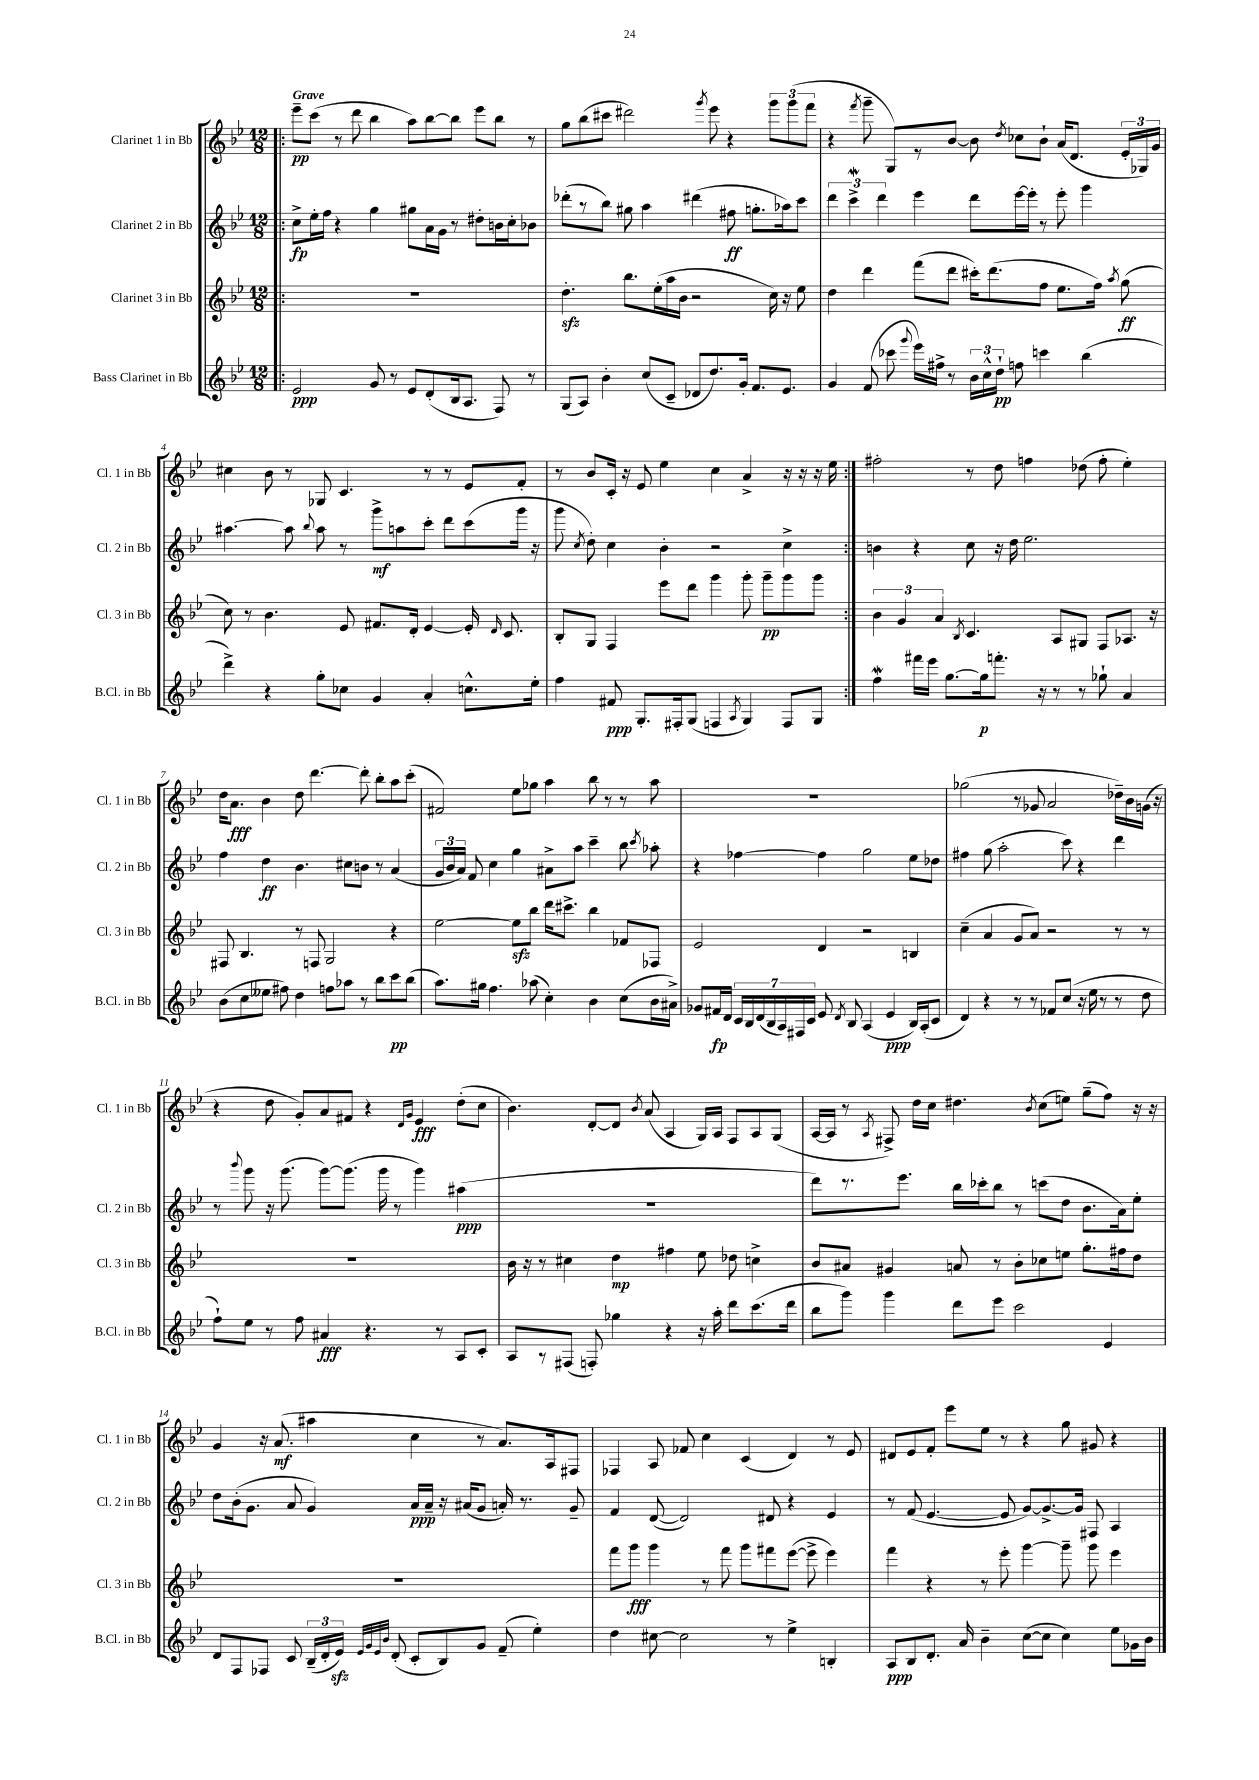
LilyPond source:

<<
\new StaffGroup <<
\new Staff = "s0" \with { instrumentName = "Clarinet 1 in Bb" shortInstrumentName = "Cl. 1 in Bb" } {
    \clef treble \key bes \major \numericTimeSignature \time 12/8 \tempo "Grave"
    \autoBeamOff \repeat volta 2 { \bar ".|:" ees'''8[--\pp c'''8]( r8 d'''8 bes''4 a''8[) bes''8~ bes''8] ees'''8[ bes''8] r8 |
    g''8[ bes''8( cis'''8] dis'''2) \acciaccatura { g'''8 } ees'''8 r4 \tuplet 3/2 { g'''8[ g'''8( f'''8] } |
    r4 \acciaccatura { f'''8 } g'''8-- g8[) r8 bes'8]~ bes'8 \acciaccatura { d''8 } ces''8[ bes'8]-! a'16[( d'8.] \tuplet 3/2 { ees'16[-. ges16) g'16] } |
    cis''4 bes'8 r8 ges8 c'4. r8 r8 ees'8[ f'8]-. |
    r8 bes'8[ c'16]-. r16 ees'8 ees''4 c''4 a'4-> r16 r16 r16 ees''16 | }
    fis''2-. r8 d''8 f''4 des''8( f''8-. ees''4-.) |
    d''16[ a'8.]\fff bes'4 d''8 d'''4.~ d'''8-. bes''8[-. a''8 c'''8]-.( |
    fis'2) ees''8[ ges''8] a''4 bes''8 r8 r8 a''8 |
    R1. |
    ges''2( r8 ges'8 a'2 des''16[--) bes'16 g'16]( r16 |
    r4 d''8 g'8[-.) a'8 fis'8] r4 \grace { d'16[ g'16] } ees'4\fff d''8[-.( c''8] |
    bes'4.) d'8[~-. d'8] \acciaccatura { bes'8 } a'8( a4 g16[) a16] f8[ a8 g8]( |
    a16[~ a16] r8 \acciaccatura { a8 } fis8->) d''16[ c''16] dis''4. \acciaccatura { bes'8 } c''8[( e''8]) g''8[--( f''8]) r16 r16 |
    g'4 r16 a'8.\mf( ais''4 c''4 r8 a'8.[) a16 fis8] |
    fes4 a8 fes'8 c''4 c'4( d'4) r8 ees'8 |
    dis'8[ ees'8 f'8]-. ees'''8[ ees''8] r8 r4 g''8 gis'8 r4 \bar "|." |
}
\new Staff = "s1" \with { instrumentName = "Clarinet 2 in Bb" shortInstrumentName = "Cl. 2 in Bb" } {
    \clef treble \key bes \major \numericTimeSignature \time 12/8
    \autoBeamOff \repeat volta 2 { \bar ".|:" c''8[->\fp ees''16-. f''16] r4 g''4 gis''8[ a'16 g'16] r8 dis''8[-. b'16 c''16-. bes'8] |
    des'''8[-.( r8 bes''8]) gis''8 a''4 dis'''4( fis''8\ff g''8.[-. aes''16) c'''8] |
    \tuplet 3/2 { d'''4 c'''4->\mordent d'''4 } ees'''4 d'''8[ ees'''16~ ees'''16]-. r8 ees'''8-. g'''4 |
    ais''4.~ ais''8 \appoggiatura { bes''8 } ais''8 r8 g'''8[->\mf a''8 c'''8]-. d'''8[ c'''8( g'''16] r16 |
    g'''8 \acciaccatura { c''8 } d''8-.) c''4 bes'4-. r2 c''4-> | }
    b'4 r4 c''8 r16 d''16 ees''2. |
    f''4 d''4\ff bes'4. cis''8[ b'8] r8 a'4( |
    \tuplet 3/2 { g'16[ bes'16 a'16]) } f'8 c''4 g''4 ais'8[-> a''8] c'''4-- bes''8 \acciaccatura { c'''8 } aes''8-. |
    r4 fes''4~ fes''4 g''2 ees''8[ des''8] |
    fis''4 g''8( a''2-. c'''8) r4 d'''4 |
    r8 \appoggiatura { bes'''8 } g'''8 r16 g'''8.( g'''8[~) g'''8.]( g'''16 r8 g'''4) ais''4\ppp( |
    R1. |
    d'''8[) r8. ees'''8.] bes''16[ ces'''16-. bes''8] r8 c'''8[( d''8] bes'8.[ a'16) ees''8]-. |
    d''8[ bes'16-.( g'8.] a'8 g'4) a'16[\ppp a'16]-- r16 ais'16[( g'8] a'16-.) r8. g'8-- |
    f'4 d'8~( d'2) dis'8 r4 ees'4 |
    r8 f'8( ees'4.~ ees'8 g'8[~) g'8.~-> g'16] fis8 a4 \bar "|." |
}
\new Staff = "s2" \with { instrumentName = "Clarinet 3 in Bb" shortInstrumentName = "Cl. 3 in Bb" } {
    \clef treble \key bes \major \numericTimeSignature \time 12/8
    \autoBeamOff \repeat volta 2 { \bar ".|:" R1. |
    d''4.-.\sfz bes''8.[ ees''16-.( a''16 bes'16] r2 c''16) r16 ees''8 |
    d''4 d'''4 f'''8[( d'''8] cis'''16[-.) d'''8.( f''8] ees''8.[ f''16]) \acciaccatura { a''8 } g''8\ff( |
    c''8) r8 bes'4. ees'8 fis'8.[ d'16]-. ees'4~ ees'16-. \grace { d'16 } c'8. |
    bes8[-. g8] f4 ees'''8[ d'''8] g'''4 g'''8-. g'''8[--\pp g'''8 g'''8] | }
    \tuplet 3/2 { bes'4 g'4 a'4 } \acciaccatura { bes8 } c'4. a8[ gis8] f8[ aes8.] r16 |
    fis8 bes4. r8 f8 g2 r4 |
    ees''2~ ees''8[\sfz bes''8] d'''16[ cis'''8.]-> bes''4 fes'8[ fes8] |
    ees'2 d'4 r2 b4 |
    c''4--( a'4 g'8[ a'8]) r2 r8 r8 |
    R1. |
    bes'16 r16 r8 cis''4 d''4\mp fis''4 ees''8 des''8 c''4-> |
    bes'8[ ais'8] gis'4 a'8 r8 bes'8[-. ces''8 e''8] g''8.[-. fis''16 d''8] |
    R1. |
    f'''8[ g'''8]\fff g'''4 r8 f'''8 g'''8[ fis'''8 ees'''8]~( ees'''8-> ees'''4) |
    f'''4 r4 r8 ees'''8-. g'''4~ g'''8-- g'''8 ees'''4 \bar "|." |
}
\new Staff = "s3" \with { instrumentName = "Bass Clarinet in Bb" shortInstrumentName = "B.Cl. in Bb" } {
    \clef treble \key bes \major \numericTimeSignature \time 12/8
    \autoBeamOff \repeat volta 2 { \bar ".|:" ees'2\ppp g'8 r8 ees'8[ d'8-.( bes16 a8.] f8) r8 |
    g8[( a8]) bes'4-. c''8[( c'8]-- des'8[ d''8.) g'16]-. f'8.[ ees'8.] |
    g'4 f'8( ces'''8 \appoggiatura { g'''8 } ees'''16[) fis''16]-> r8 \tuplet 3/2 { bes'16[ c''16-^ d''16]-!\pp } f''8 c'''4 bes''4( |
    d'''4->) r4 g''8[-. ces''8] g'4 a'4-. c''8.[-^ ees''16]-. |
    f''4 fis'8\ppp g8.[-. fis16-. g8]( f4 \acciaccatura { a8 } g4) f8[ g8] | }
    f''4\mordent fis'''16[ ees'''16] g''8.[~ g''16\p f'''8.]-. r16 r8 r8 ges''8-! a'4 |
    bes'8[( c''8 eeses''8] fis''8) d''4 f''8[ aes''8] r8 bes''8[ c'''8\pp bes''8]( |
    a''8.[) gis''16] f''4. aes''8( c''4-.) bes'4 c''8[( bes'16 ais'16]->) |
    ges'8[ fis'16\fp d'16] \tuplet 7/4 { c'16[ bes16 d'16( bes16 a16) fis16 c'16] } ees'8 \acciaccatura { d'8 } bes8 a4( ees'4\ppp bes16[) a16-.( c'8] |
    d'4) r4 r8 r8 fes'8[ c''8]( r16 ees''16 r8 r8 d''8 |
    f''8[-!) ees''8] r8 f''8 ais'4\fff r4. r8 a8[ c'8]-. |
    a8[ r8 fis8]( f8-.) ges''4 r4 r16 a''16-. d'''8[ c'''8.( d'''16] |
    bes''8[ g'''8]) g'''4 d'''8[ ees'''8] c'''2 ees'4 |
    d'8[ f8 fes8] c'8 \tuplet 3/2 { bes16[--( d'16-. ees'16]\sfz) } \grace { ees'32[ g'32 ees'32 bes'32] } d'8-.( c'8[-. bes8) g'8] f'8--( ees''4-.) |
    d''4 cis''8~ cis''2 r8 ees''4-> b4-. |
    a8[\ppp bes8 d'8.]-. a'16 bes'4-- c''8[~( c''8] c''4) ees''8[ ges'16 bes'16] \bar "|." |
}
>>
>>
